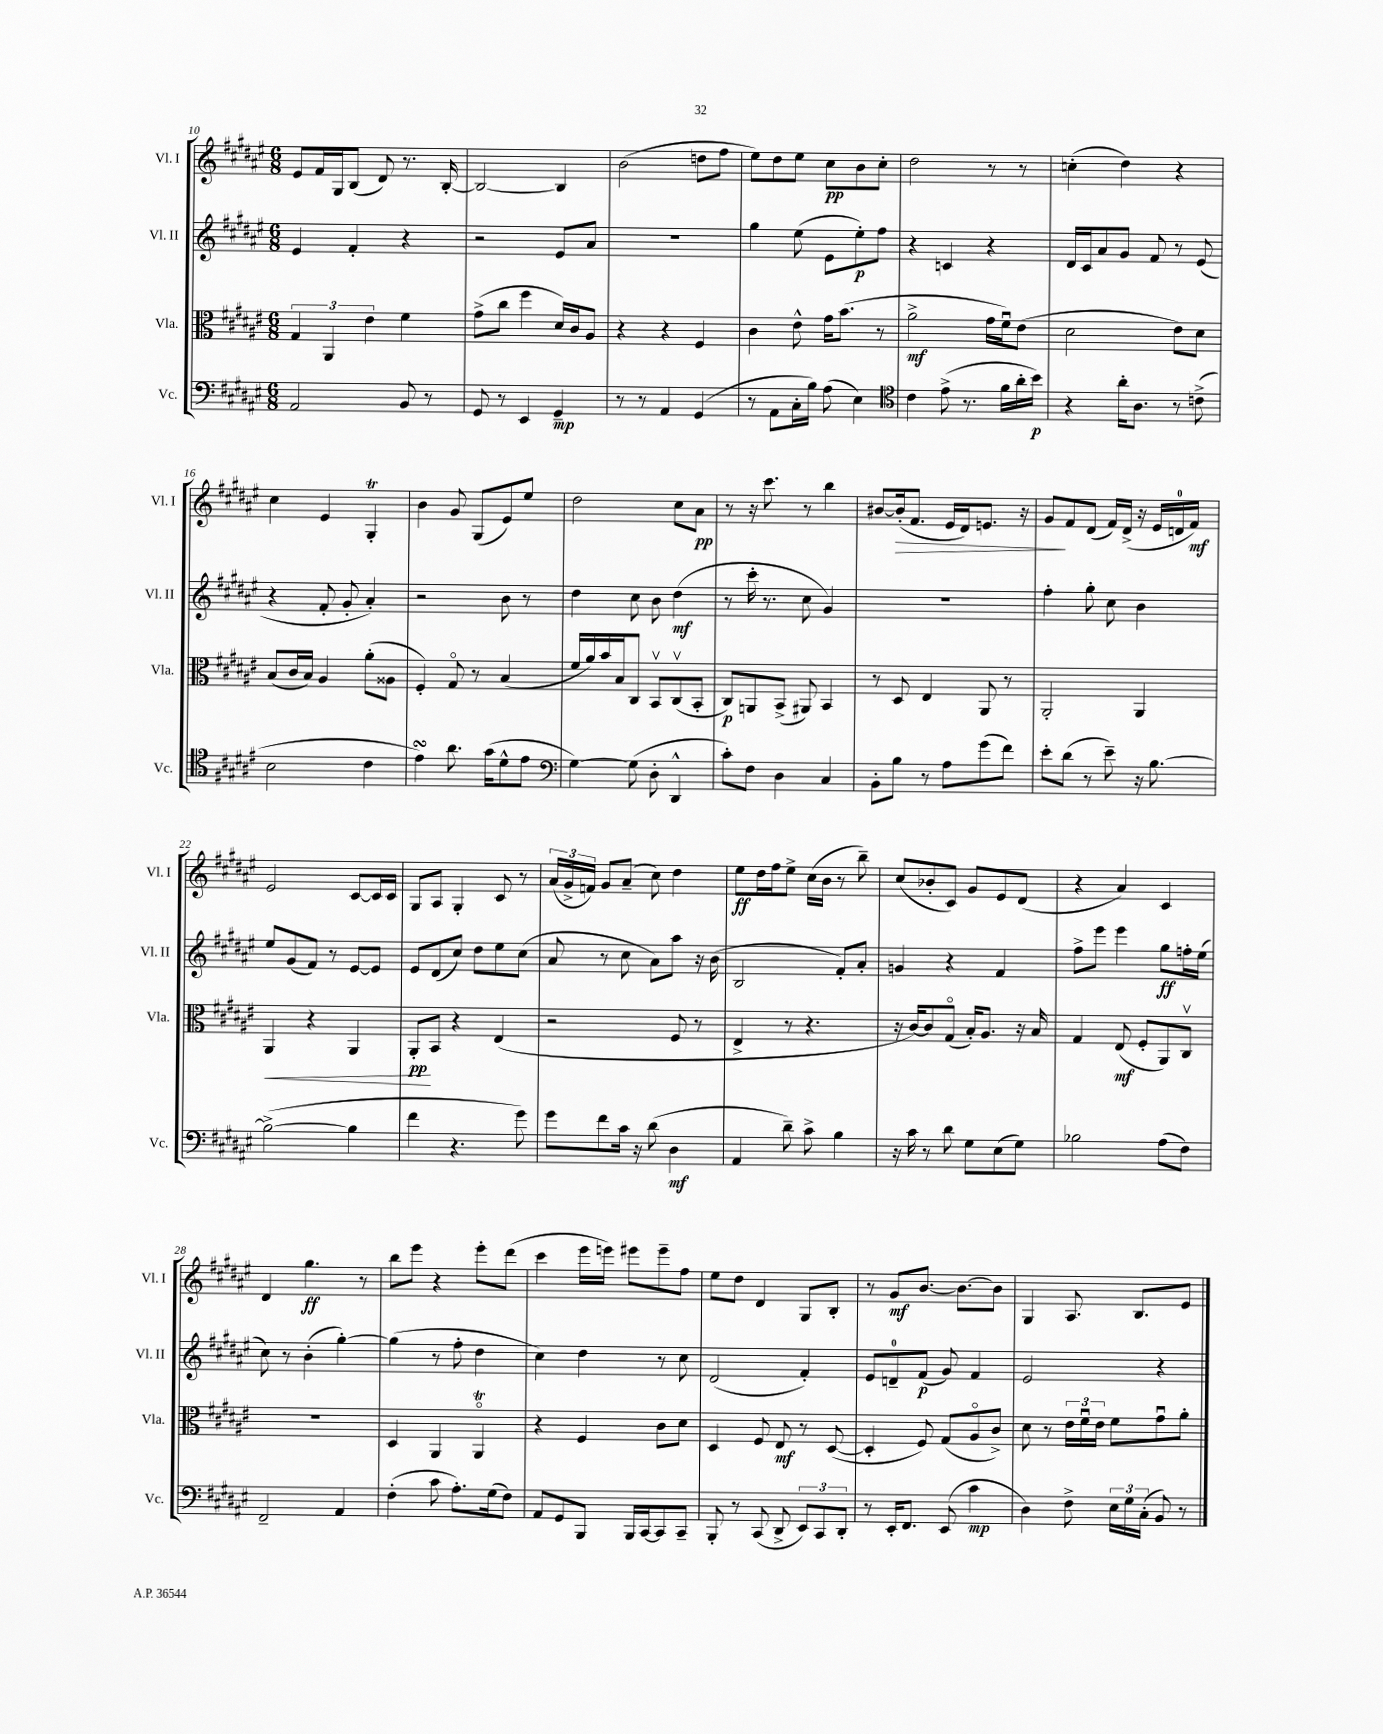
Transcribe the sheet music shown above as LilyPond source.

<<
\new StaffGroup <<
\new Staff = "s0" \with { instrumentName = "Vl. I" shortInstrumentName = "Vl. I" } {
    \clef treble \key fis \major \numericTimeSignature \time 6/8
    \autoBeamOff eis'8[ fis'16 gis16 b8]( dis'8) r8. b16~-. |
    b2~ b4 |
    b'2( d''8[ fis''8] |
    eis''8[) dis''8 eis''8] cis''8[\pp b'8 cis''8]-. |
    dis''2 r8 r8 |
    c''4-.( dis''4) r4 |
    cis''4 eis'4 gis4-.\trill |
    b'4 gis'8 gis8[( eis'8) eis''8] |
    dis''2 cis''8[ ais'8]\pp |
    r8 r16 cis'''8. r8 b''4 |
    bis'8[~ bis'16-.\>( fis'8.] eis'16[ dis'16) e'8.] r16 |
    gis'8[\! fis'8 dis'8]( fis'16[) dis'16]->( r16 eis'16[ d'16-0 fis'16]\mf) |
    eis'2 cis'8[~ cis'16 cis'16] |
    gis8[ ais8] gis4-. cis'8 r8 |
    \tuplet 3/2 { ais'16[( gis'16-> f'16]) } gis'8[ ais'8]--( cis''8) dis''4 |
    eis''8[\ff dis''16 fis''16 eis''8]-> cis''16[( b'16] r8 b''8--) |
    cis''8[( bes'8-. cis'8]) gis'8[ eis'8 dis'8]( |
    r4 ais'4) cis'4 |
    dis'4 gis''4.\ff r8 |
    b''8[ eis'''8] r4 eis'''8[-. dis'''8]( |
    cis'''4 eis'''16[ e'''16]) eis'''8[ eis'''8-- fis''8] |
    eis''8[ dis''8] dis'4 gis8[ b8]-. |
    r8 gis'8[\mf b'8.]~ b'8.[~ b'8] |
    gis4 ais8. b8.[ eis'8] \bar "|." |
}
\new Staff = "s1" \with { instrumentName = "Vl. II" shortInstrumentName = "Vl. II" } {
    \clef treble \key fis \major \numericTimeSignature \time 6/8
    \autoBeamOff eis'4 fis'4-. r4 |
    r2 eis'8[ ais'8] |
    R2. |
    gis''4 eis''8( eis'8[ eis''8-.\p) fis''8] |
    r4 c'4 r4 |
    dis'16[ cis'16 ais'8 gis'8] fis'8 r8 eis'8( |
    r4 fis'8-. gis'8-. ais'4-.) |
    r2 b'8 r8 |
    dis''4 cis''8 b'8 dis''4\mf( |
    r8 cis'''16-. r8. cis''8 gis'4) |
    R2. |
    fis''4-. gis''8-. cis''8 b'4 |
    eis''8[ gis'8( fis'8]) r8 eis'8[~ eis'8] |
    eis'8[ dis'8( cis''8]) dis''8[ eis''8 cis''8]( |
    ais'8 r8 cis''8 ais'8[) ais''8] r16 b'16( |
    b2 fis'8[-.) ais'8]-. |
    g'4 r4 fis'4 |
    fis''8[-> eis'''8] eis'''4 gis''8[\ff f''16-. eis''16]( |
    cis''8) r8 b'4-.( gis''4~-.) |
    gis''4( r8 fis''8-. dis''4 |
    cis''4) dis''4 r8 cis''8 |
    dis'2( fis'4-.) |
    eis'8[ d'8-0-- fis'8]\p( gis'8) fis'4 |
    eis'2 r4 \bar "|." |
}
\new Staff = "s2" \with { instrumentName = "Vla." shortInstrumentName = "Vla." } {
    \clef alto \key fis \major \numericTimeSignature \time 6/8
    \autoBeamOff \tuplet 3/2 { gis4 ais,4 eis'4 } fis'4 |
    gis'8[->( cis''8] fis''4 dis'16[) cis'16 ais8] |
    r4 r4 fis4 |
    cis'4 eis'8-^ gis'16[ b'8.]( r8 |
    ais'2->\mf gis'16[ fis'16\downbow) eis'8]( |
    dis'2 eis'8[) dis'8] |
    b8[( cis'16 b16]) ais4 ais'8[-.( aisis8] |
    fis4-.) gis8\flageolet r8 b4( |
    fis'16[ ais'16) b'16 b16 cis8] b,8[\upbow cis8\upbow( b,8]-. |
    cis8[\p) a,8 b,8]->( ais,8) b,4 |
    r8 dis8 eis4 ais,8 r8 |
    ais,2-. ais,4 |
    ais,4\< r4 ais,4 |
    ais,8[-.\pp\! b,8] r4 eis4( |
    r2 fis8 r8 |
    eis4-> r8 r4. |
    r16 cis'16[~) cis'8 gis8]\flageolet( b16[-.) ais8.] r16 b16 |
    gis4 eis8\mf( fis8[-. ais,8) cis8]\upbow |
    R2. |
    dis4 ais,4 ais,4\flageolet\trill |
    r4 fis4 cis'8[ dis'8] |
    dis4 fis8 eis8\mf r8 dis8~( |
    dis4-. fis8) gis8[( ais8\flageolet cis'8]->) |
    dis'8 r8 \tuplet 3/2 { eis'16[ fis'16\downbow eis'16] } fis'8[ gis'8\downbow ais'8]-. \bar "|." |
}
\new Staff = "s3" \with { instrumentName = "Vc." shortInstrumentName = "Vc." } {
    \clef bass \key fis \major \numericTimeSignature \time 6/8
    \autoBeamOff ais,2 b,8 r8 |
    gis,8 r8 eis,4 gis,4--\mp |
    r8 r8 ais,4 gis,4( |
    r8 ais,8[ cis16-. b16]) ais8( eis4) |
    \clef tenor cis'4 eis'8->( r8. fis'16[ ais'16-. b'16]\p) |
    r4 ais'16[-. ais8.] r8 c'8->( |
    b2 cis'4 |
    eis'4\turn) ais'8. gis'16[( dis'8-^ eis'8] |
    \clef bass gis4~) gis8( dis8-. dis,4-^ |
    cis'8[-.) fis8] dis4 cis4 |
    b,8[-. b8] r8 ais8[ gis'8( fis'8]) |
    eis'8[-. dis'8]( r8 eis'8--) r16 b8.~ |
    b2~->( b4 |
    fis'4 r4. gis'8) |
    gis'8[ fis'8 cis'16] r16 dis'8( dis4\mf |
    ais,4 dis'8--) cis'8-> b4 |
    r16 cis'16 r8 dis'8 gis8[ eis8( gis8]) |
    bes2 ais8[( fis8]) |
    fis,2-- ais,4 |
    fis4-.( cis'8 ais8.[-.) gis16( fis8]) |
    ais,8[ gis,8 b,,8] b,,16[ cis,16~ cis,8 cis,8]-- |
    b,,8-. r8 cis,8( dis,8-> \tuplet 3/2 { eis,8[) cis,8 dis,8]-. } |
    r8 eis,16[-. fis,8.] eis,8( cis'4\mp |
    dis4) fis8-> \tuplet 3/2 { eis16[ gis16 cis16]-.( } b,8) r8 \bar "|." |
}
>>
>>
\layout { \context { \Score currentBarNumber = #10 } }
